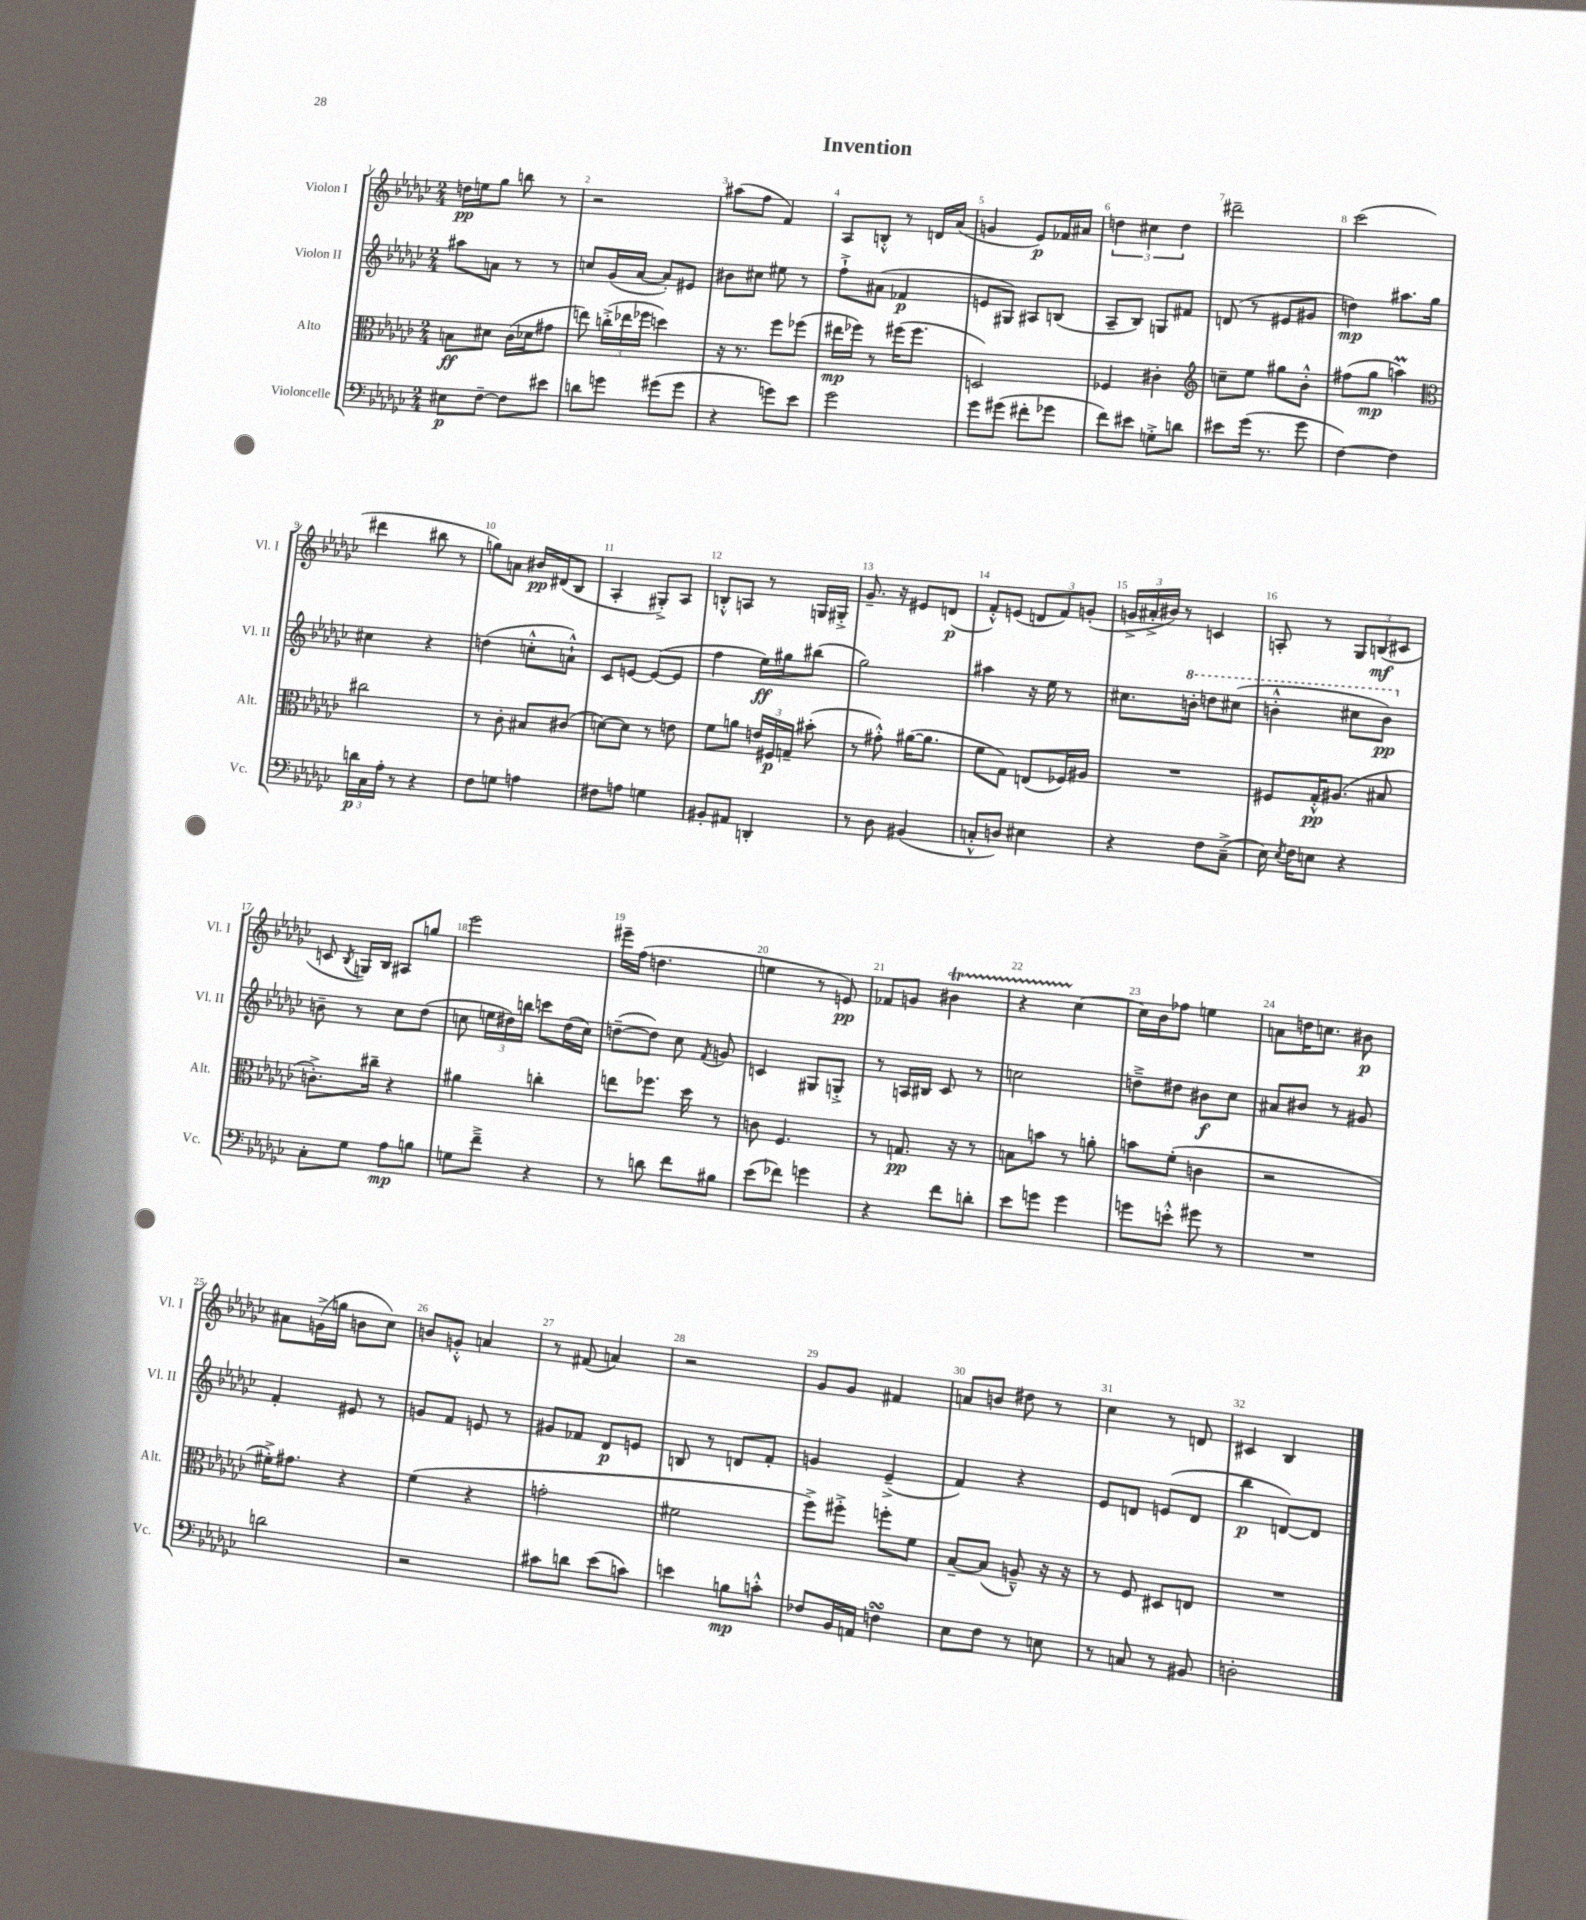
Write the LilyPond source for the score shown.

\header { title = "Invention" }
<<
\new StaffGroup <<
\new Staff = "s0" \with { instrumentName = "Violon I" shortInstrumentName = "Vl. I" } {
    \clef treble \key ges \major \numericTimeSignature \time 2/4
    \autoBeamOff d''16[\pp e''16 ges''8] b''8 r8 |
    r2 |
    ais''8[( f''8] f'4) |
    aes8[ b8]-.-^ r8 d'16[ aes'16]( |
    g'4 ees'8[\p) fes'16 ais'16] |
    \tuplet 3/2 { d''4 cis''4 d''4 } |
    dis'''2-- |
    ces'''2( |
    dis'''4 bis''8 r8 |
    g''8[) a'8] bis'16[\pp dis'16( bes8] |
    aes4-. gis8[-.->) aes8] |
    b8[-.-^ a8] r8 g16[ gis16]-.-> |
    ges'8.-- r16 eis'8[ d'8]\p( |
    f'8[-.-^) e'8]( \tuplet 3/2 { d'8[ f'8) g'8]-.( } |
    \tuplet 3/2 { g'16[-> ais'16-.-> bis'16]) } r8 c'4 |
    a8-. r8 \tuplet 3/2 { ges8[ b8\mf( cis'8] } |
    c'8 \acciaccatura { bes8 } g16[) bes16] ais8[ g''8] |
    ees'''2 |
    eis'''16[-- f''16]( d''4. |
    e''4 r8 e'8\pp) |
    fes'8[ g'8] bis'4\startTrillSpan |
    r4 ces''4~\stopTrillSpan |
    ces''16[ bes'16 fes''8] e''4 |
    a'8[ d''16 c''8.] bis'8\p |
    ais'8[ g'16->( g''16] b'8[ ces''8]) |
    b'8[ g'8]-.-^ a'4 |
    r8 fis'8( a'4) |
    r2 |
    ges'8[ ges'8] fis'4 |
    a'8[ b'8] dis''8 r8 |
    ces''4 r8 d'8 |
    cis'4 bes4 \bar "|." |
}
\new Staff = "s1" \with { instrumentName = "Violon II" shortInstrumentName = "Vl. II" } {
    \clef treble \key ges \major \numericTimeSignature \time 2/4
    \autoBeamOff ais''8[ a'8] r8 r8 |
    c''8[ ges'16( aes'16]~ aes'8[-.) eis'8] |
    bis'8[ cis''8] eis''8 r8 |
    f''8[-!-> ais'8]( fes'4\p |
    e'8[ gis8]) ais8[ b8]( |
    aes8[-- bes8]) g8[ fis'8] |
    d'8( r8 eis'8[ gis'8] |
    d''4\mp) ais''8.[ ges''16] |
    cis''4 r4 |
    d''4( c''8[-.-^ a'8]-!-^) |
    ces'8[ e'8]~ e'8[~( e'8] |
    f''4 ees''16[\ff) gis''16 bis''8]( |
    ges''2) |
    ais''4 r16 ees''16 r8 |
    cis''8.[ \ottava #1 b''16]-. d'''8[ cis'''8]( |
    b''4-.-^ cis'''8[ b''8]\pp) \ottava #0 |
    b'8-- r8 ces''8[ des''8]( |
    c''8 \tuplet 3/2 { e''16[ dis''16) b''16] } c'''8[ dis''16( c''16]) |
    d''8[~--( d''8]) ces''8 \acciaccatura { f'8 } g'8 |
    c'4 gis8[ g8]-.-> |
    r8 a16[ bis16] ces'8 r8 |
    c''2 |
    d''8[---> dis''8] bis'8[\f ces''8] |
    ais'8[ bis'8] r8 gis'8 |
    f'4-. eis'8 r8 |
    g'8[ f'8] e'8 r8 |
    gis'8[ fes'8] des'8[\p e'8] |
    b8 r8 d'8[ f'8]-. |
    g'4 ees'4--->( |
    f'4) r4 |
    ees'8[ d'8] e'8[( d'8] |
    bes''4\p d'8[~) d'8] \bar "|." |
}
\new Staff = "s2" \with { instrumentName = "Alto" shortInstrumentName = "Alt." } {
    \clef alto \key ges \major \numericTimeSignature \time 2/4
    \autoBeamOff b8[\ff dis'8] ces'16[( des'16 gis'8] |
    e''8) \tuplet 3/2 { c''16[-.->( ees''16 fes''16] } d''4) |
    r16 r8. f''8[ fes''8]( |
    eis''16[\mp fes''16]) r8 fis''16[( fis''8.] |
    d2) |
    fes4 cis'4-. |
    \clef treble c''8[-- ees''8] gis''8[ bes'8]-.-^ |
    fis''8[( ges''8]\mp a''4\prall) |
    \clef alto cis''2 |
    r8 ces'8-. bis8[ cis'8]( |
    d'8[~) d'8] r8 e'8 |
    f'8[ a'8] \tuplet 3/2 { e'16[ fis16\p g16]-- } bis'8-.( |
    r8 gis'8-.-^) ais'16[~( ais'8.] |
    f'8[ ges8]) e8[( fes16) ais16] |
    R2 |
    fis8[ ges16-.-^\pp ais8.]( bis8 |
    c'8.[-.->) cis''16]-- r4 |
    ais'4 c''4-. |
    e''8[ fes''8.] des''16 r8 |
    c'8 f4. |
    r8 g8.\pp r16 r8 |
    b8[ b'8] r8 a'8-. |
    b'8[ f'8]-.( c'4 |
    r2 |
    fis'16[-.->) gis'8.] r4 |
    f'4( r4 |
    g'2-. |
    fis'2 |
    f''8[->) fis''8]-.-> f''8[-. f'8] |
    bes8[~-- bes8]( a8---^) r16 r16 |
    r8 f8 dis8[ e8] |
    R2 \bar "|." |
}
\new Staff = "s3" \with { instrumentName = "Violoncelle" shortInstrumentName = "Vc." } {
    \clef bass \key ges \major \numericTimeSignature \time 2/4
    \autoBeamOff eis8[\p f8]~-- f8[ eis'8] |
    d'8[ g'8] gis'8[( gis'8] |
    r4 g'8[) ees'8] |
    ges'2 |
    ges'8[ gis'8]( fis'8[-. ges'8] |
    f'8[) eis'8] g8[-.-> d'8] |
    eis'8[ ges'16]( r8. ges'8 |
    f4~) f4 |
    \tuplet 3/2 { d'16[\p ces16 aes16]-. } r8 r4 |
    f8[ g8] a4 |
    fis8[ a8] g4 |
    bis,8[-. ais,8] d,4-. |
    r8 des8 bis,4( |
    c8[-.-^ d8]) eis4 |
    r4 f8[ ces8]--->( |
    ees16) \acciaccatura { ees8 } f16[ e8] r4 |
    ces8[-. ges8] aes8[\mp b8] |
    g8[ f'8]---> r4 |
    r8 d'8 f'8[ bis8] |
    ees'8[( fes'8]) g'4 |
    r4 f'8[ d'8]-. |
    ees'8[ g'8] g'4 |
    g'8[ e'8]-.-^ gis'8 r8 |
    R2 |
    d'2 |
    r2 |
    cis'8[ d'8] ees'8[( c'8]) |
    e'4 b8[\mp c'8]-.-^ |
    fes8[ bes,16 a,16] f4\turn |
    ees8[ f8] r8 e8 |
    r8 c8 r8 bis,8 |
    d2-. \bar "|." |
}
>>
>>
\layout { \context { \Score \override BarNumber.break-visibility = ##(#f #t #t) barNumberVisibility = #all-bar-numbers-visible } }
